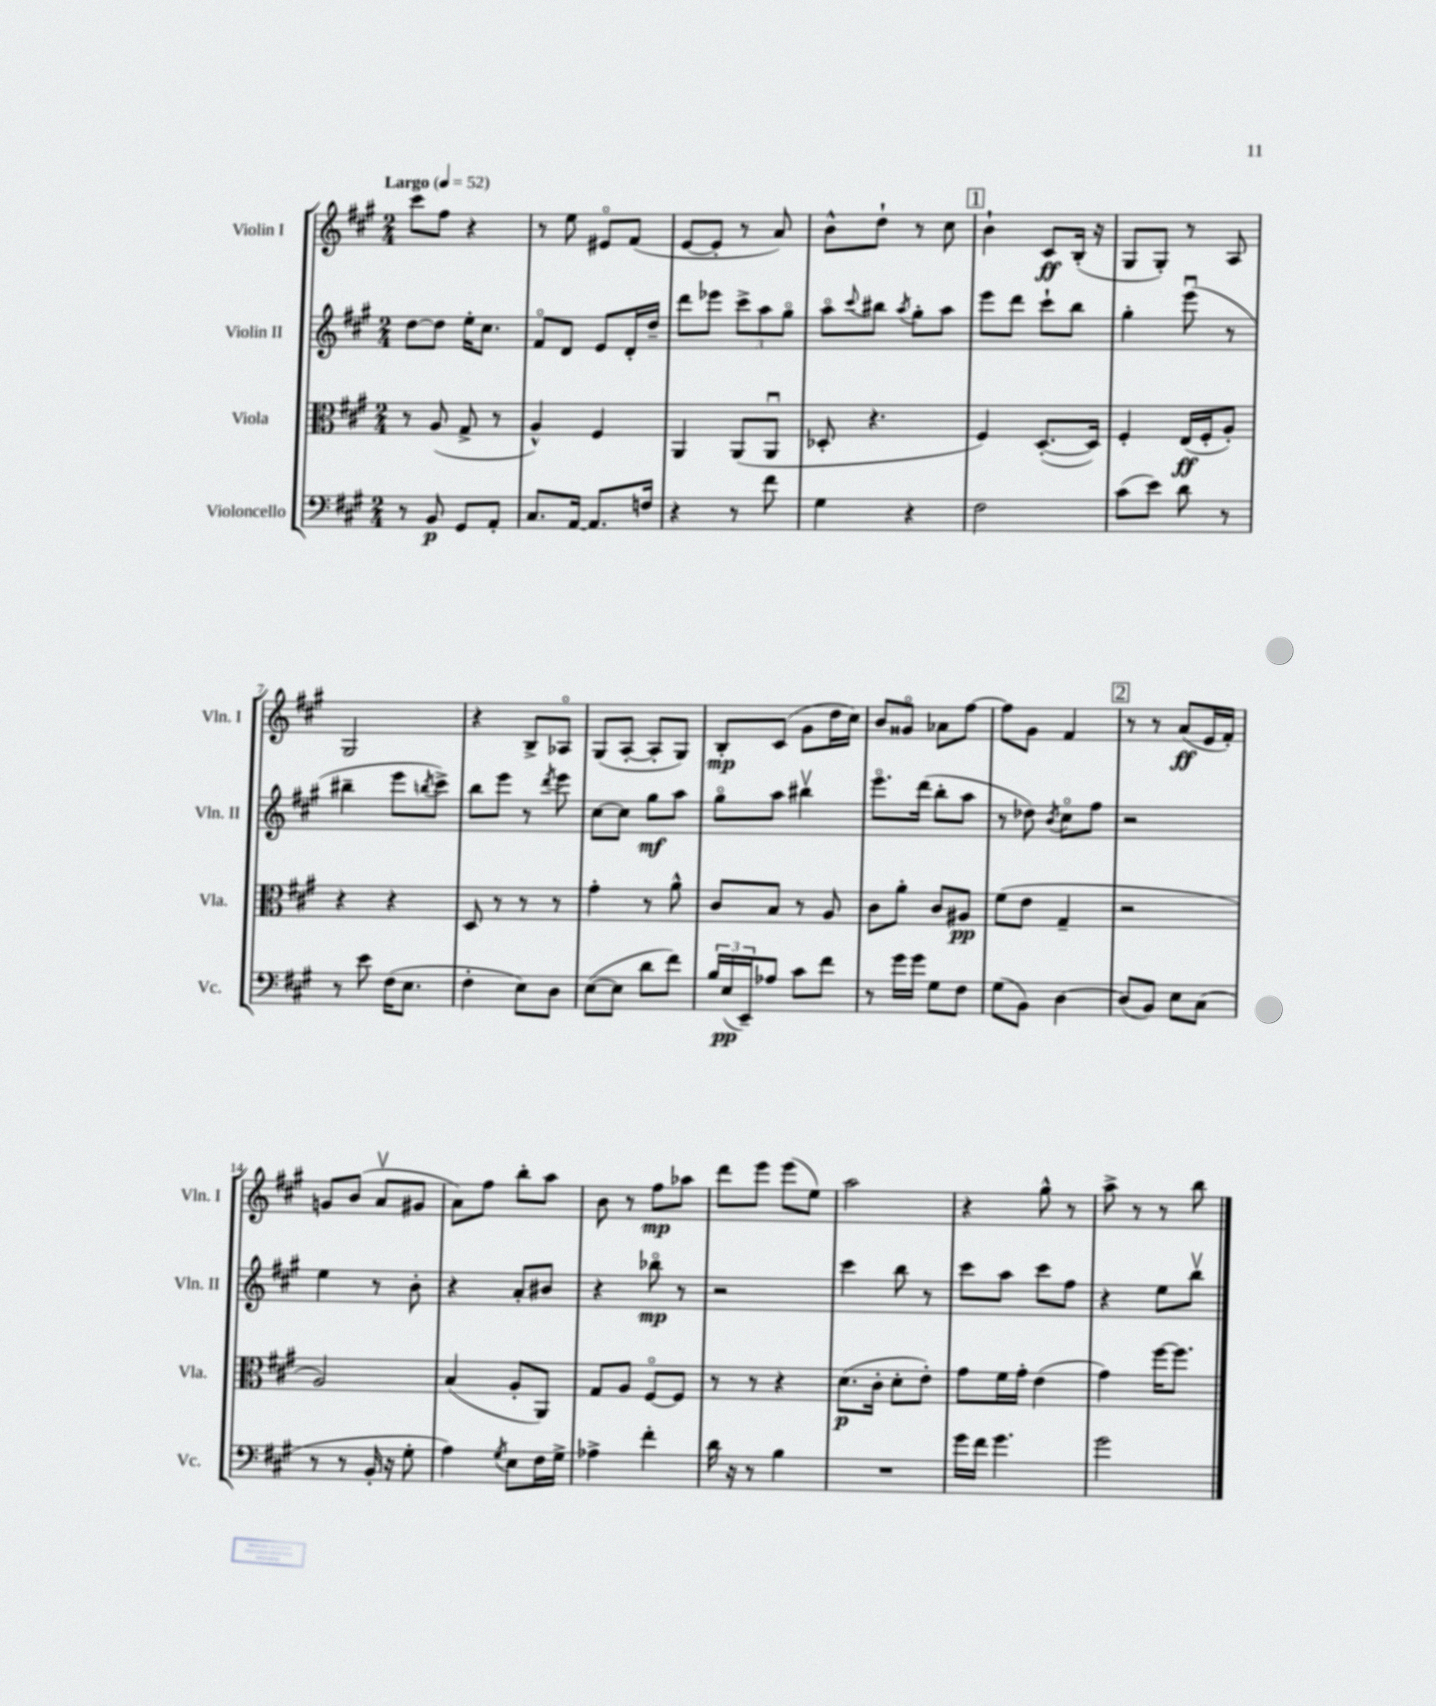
<<
\new StaffGroup <<
\new Staff = "s0" \with { instrumentName = "Violin I" shortInstrumentName = "Vln. I" } {
    \clef treble \key a \major \numericTimeSignature \time 2/4 \tempo "Largo" 4 = 52
    cis'''8 fis''8 r4 |
    r8 e''8 eis'8\flageolet fis'8( |
    e'8~ e'8-. r8 a'8) |
    b'8-^ d''8-! r8 cis''8 |
    \mark \markup { \box "1" } b'4-! cis'8\ff b16-.( r16 |
    gis8 gis8-.) r8 a8 |
    gis2 |
    r4 b8-> aes8\flageolet |
    gis8( a8~-. a8-. gis8) |
    b8-.\mp cis'8( gis'8 d''16 cis''16) |
    b'8 gisis'8\flageolet aes'8 fis''8~ |
    fis''8 gis'8 fis'4 |
    \mark \markup { \box "2" } r8 r8 a'8\ff( e'16 fis'16-.) |
    g'8 b'8( a'8\upbow gis'8 |
    a'8) fis''8 b''8-. a''8 |
    b'8 r8 fis''8\mp aes''8 |
    d'''8 e'''8 e'''8( e''8) |
    a''2 |
    r4 gis''8-^ r8 |
    a''8-> r8 r8 b''8 \bar "|." |
}
\new Staff = "s1" \with { instrumentName = "Violin II" shortInstrumentName = "Vln. II" } {
    \clef treble \key a \major \numericTimeSignature \time 2/4
    d''8~ d''8 e''16-. cis''8. |
    fis'8\flageolet d'8 e'8 d'16-. d''16-- |
    d'''8 ees'''8 \tuplet 3/2 { cis'''8-> a''8 gis''8\flageolet } |
    a''8\flageolet \appoggiatura { cis'''8 } bis''8 \acciaccatura { a''8 } gis''8-. a''8 |
    \mark \markup { \box "1" } e'''8 d'''8 cis'''8-! b''8 |
    gis''4-. e'''8\downbow( r8 |
    bis''4-- e'''8 \acciaccatura { b''8 } cis'''8->) |
    b''8 e'''8 r8 \acciaccatura { d'''8 } e'''8 |
    cis''8~ cis''8 gis''8\mf a''8 |
    gis''8\flageolet a''8 bis''4\upbow |
    e'''8.\flageolet d'''16( b''8-. a''8 |
    r8 des''8) \acciaccatura { b'8 } cis''8\flageolet fis''8 |
    \mark \markup { \box "2" } r2 |
    e''4 r8 b'8-. |
    r4 a'8-. bis'8 |
    r4 bes''8\flageolet\mp r8 |
    r2 |
    cis'''4 b''8 r8 |
    cis'''8 a''8 cis'''8 fis''8 |
    r4 e''8 b''8\upbow \bar "|." |
}
\new Staff = "s2" \with { instrumentName = "Viola" shortInstrumentName = "Vla." } {
    \clef alto \key a \major \numericTimeSignature \time 2/4
    r8 a8( gis8-> r8 |
    a4-^) fis4 |
    a,4 a,8( a,8\downbow |
    des8-. r4. |
    \mark \markup { \box "1" } fis4) d8.~-.( d16) |
    fis4-. e16\ff( fis16-. a8-.) |
    r4 r4 |
    d8 r8 r8 r8 |
    gis'4-. r8 a'8-^ |
    cis'8 b8 r8 a8 |
    cis'8 a'8-. cis'8 ais8\pp |
    fis'8( e'8 gis4-- |
    \mark \markup { \box "2" } r2 |
    a2) |
    b4( a8-. a,8) |
    gis8 a8 fis8~\flageolet fis8 |
    r8 r8 r4 |
    d'8.\p( cis'16-. d'8-. e'8-.) |
    gis'8 fis'16 gis'16-. e'4( |
    gis'4) fis''16~ fis''8. \bar "|." |
}
\new Staff = "s3" \with { instrumentName = "Violoncello" shortInstrumentName = "Vc." } {
    \clef bass \key a \major \numericTimeSignature \time 2/4
    r8 b,8\p gis,8 a,8-. |
    cis8. a,16~ a,8. f16 |
    r4 r8 fis'8 |
    gis4 r4 |
    \mark \markup { \box "1" } fis2 |
    cis'8( e'8) d'8 r8 |
    r8 e'8 fis16( e8. |
    fis4-. e8) d8 |
    e8~( e8 d'8 fis'8) |
    \tuplet 3/2 { b16 e16\pp( e,16--) } aes8 cis'8 fis'8 |
    r8 gis'16 gis'16 gis8 fis8 |
    gis8( b,8) d4~ |
    \mark \markup { \box "2" } d8( b,8) e8 cis8( |
    r8 r8 b,16-. r16 gis8-. |
    a4) \acciaccatura { gis8 } e8 fis16 gis16-> |
    aes4-> fis'4-. |
    d'16 r16 r8 b4 |
    R2 |
    gis'16 fis'16 gis'4. |
    gis'2 \bar "|." |
}
>>
>>
